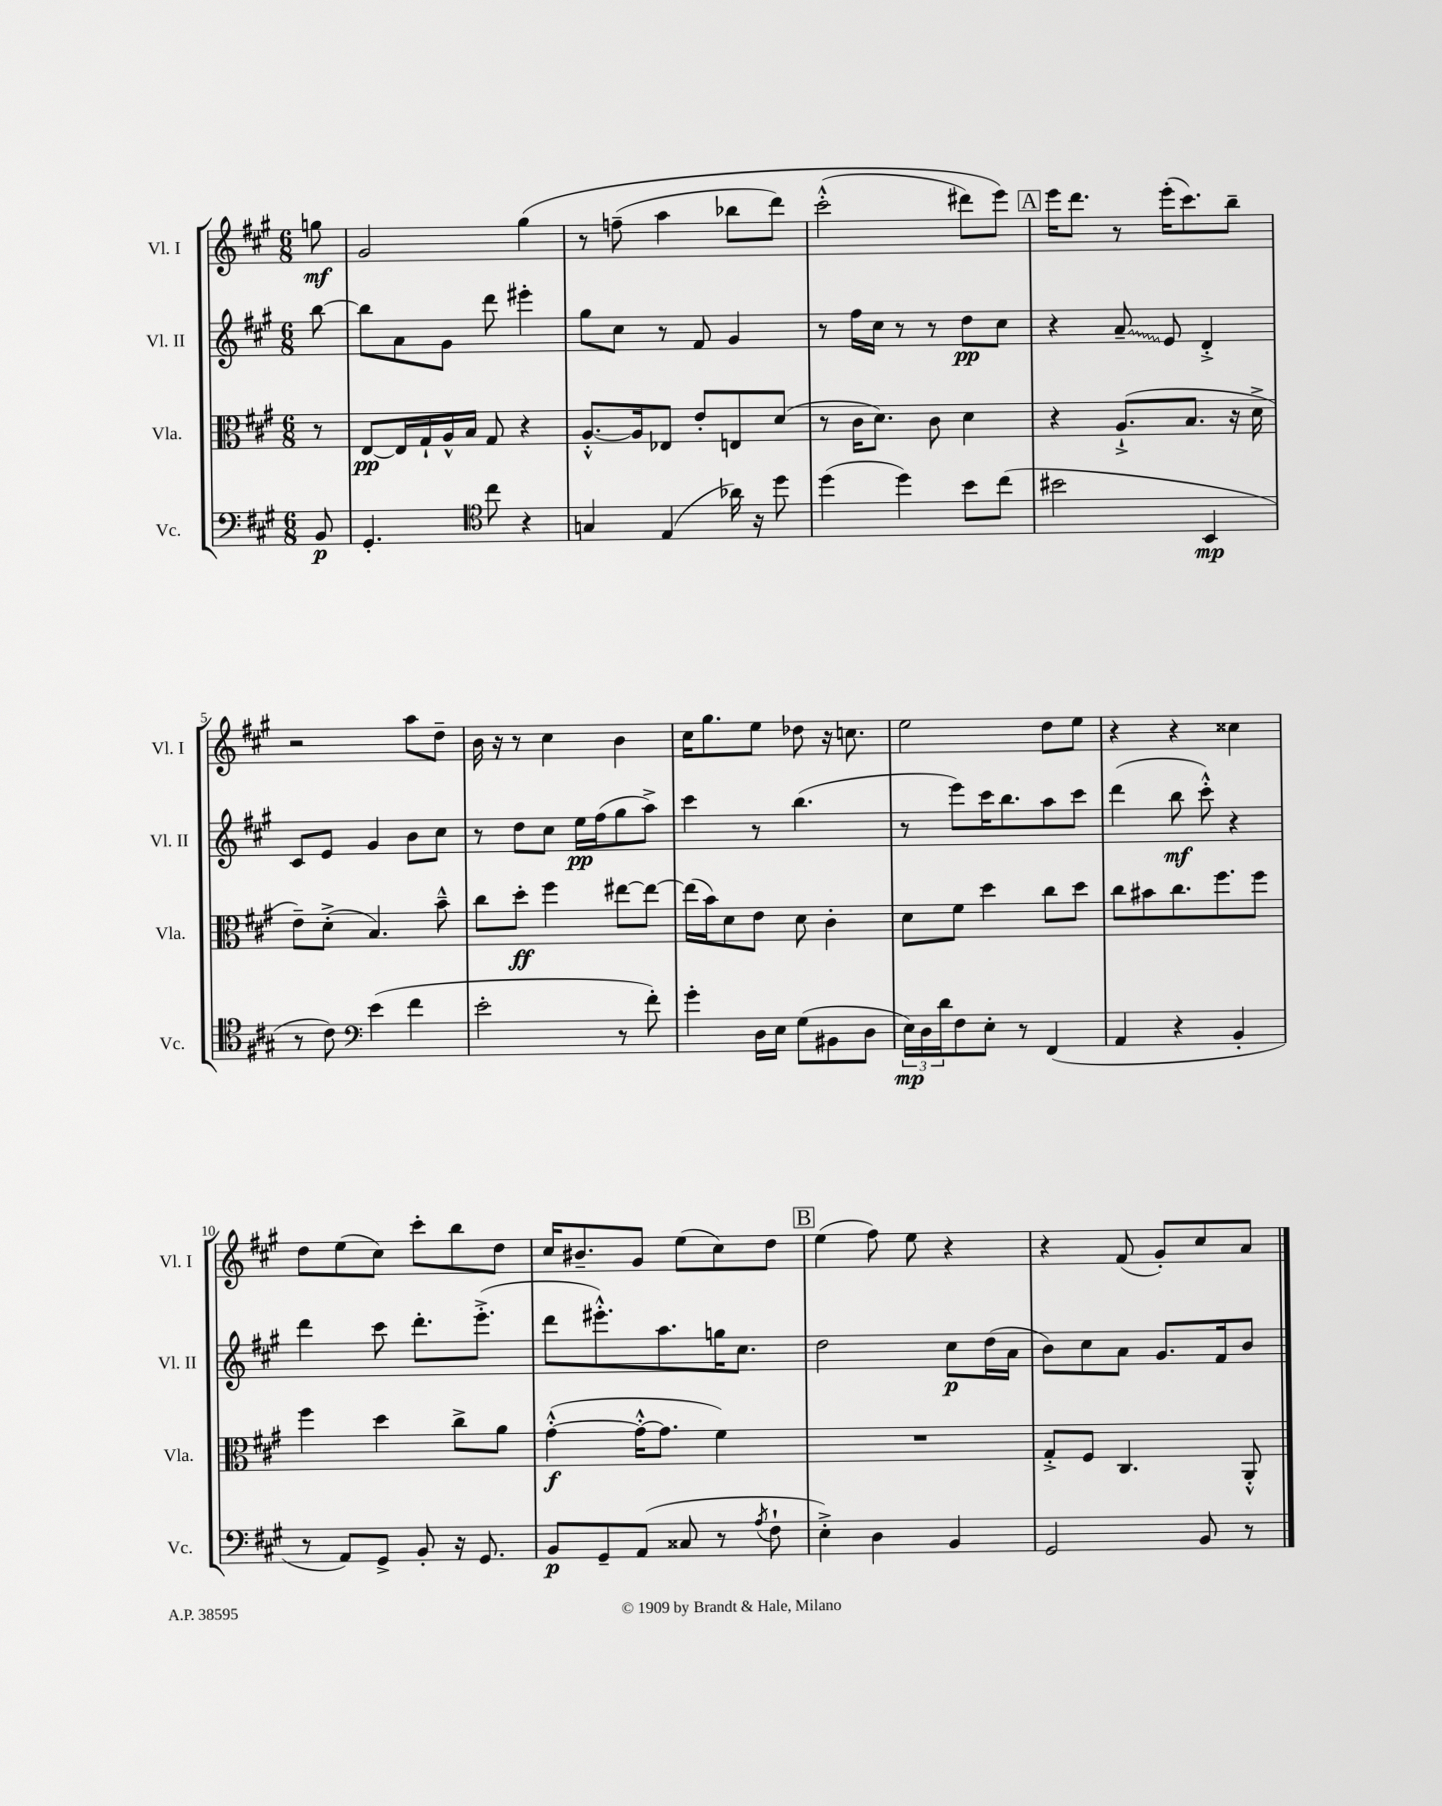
<<
\new StaffGroup <<
\new Staff = "s0" \with { instrumentName = "Vl. I" shortInstrumentName = "Vl. I" } {
    \clef treble \key a \major \numericTimeSignature \time 6/8 \partial 8
    g''8\mf |
    gis'2 gis''4\( |
    r8 f''8--( a''4 bes''8 d'''8) |
    cis'''2-.-^( dis'''8) e'''8\) |
    \mark \markup { \box "A" } e'''16 d'''8. r8 e'''16-.( cis'''8.) b''8-- |
    r2 a''8 d''8-- |
    b'16 r16 r8 cis''4 b'4 |
    cis''16 gis''8. e''8 des''8 r16 c''8. |
    e''2 d''8 e''8 |
    r4 r4 cisis''4 |
    d''8 e''8( cis''8) cis'''8-. b''8 d''8 |
    cis''16 bis'8.-- gis'8 e''8( cis''8) d''8 |
    \mark \markup { \box "B" } e''4( fis''8) e''8 r4 |
    r4 fis'8( gis'8-.) cis''8 a'8 \bar "|." |
}
\new Staff = "s1" \with { instrumentName = "Vl. II" shortInstrumentName = "Vl. II" } {
    \clef treble \key a \major \numericTimeSignature \time 6/8 \partial 8
    b''8~ |
    b''8 a'8 gis'8 d'''8 eis'''4-. |
    gis''8 cis''8 r8 fis'8 gis'4 |
    r8 fis''16 cis''16 r8 r8 d''8\pp cis''8 |
    \mark \markup { \box "A" } r4 \once \override Glissando.style = #'zigzag a'8--\glissando e'8 d'4-.-> |
    cis'8 e'8 gis'4 b'8 cis''8 |
    r8 d''8 cis''8 e''16\pp fis''16( gis''8 a''8->) |
    cis'''4 r8 b''4.( |
    r8 e'''8) cis'''16 b''8. a''8 cis'''8 |
    d'''4( b''8\mf cis'''8-.-^) r4 |
    d'''4 cis'''8 d'''8.-. e'''8.-.->( |
    d'''8 eis'''8.-.-^) a''8. g''16 cis''8. |
    \mark \markup { \box "B" } d''2 cis''8\p d''16( a'16 |
    b'8) cis''8 a'8 gis'8. fis'16 b'8 \bar "|." |
}
\new Staff = "s2" \with { instrumentName = "Vla." shortInstrumentName = "Vla." } {
    \clef alto \key a \major \numericTimeSignature \time 6/8 \partial 8
    r8 |
    e8~\pp e16 gis16-! a16-^ b16 gis8 r4 |
    a8.~-.-^ a16 ees8 e'8-. e8 d'8( |
    r8 cis'16 d'8.) cis'8 d'4 |
    \mark \markup { \box "A" } r4 a8.-!->( b8. r16 d'16-> |
    e'8--) d'8-.->( b4.) b'8---^ |
    cis''8 d''8-.\ff fis''4 eis''8~ eis''8~ |
    eis''16( b'16) d'8 e'8 d'8 cis'4-. |
    d'8 fis'8 d''4 cis''8 d''8 |
    cis''8 bis'8 cis''8. fis''8. fis''8 |
    fis''4 d''4 cis''8-> a'8 |
    gis'4~-.-^\f( gis'16~-.-^ gis'8. fis'4) |
    \mark \markup { \box "B" } R2. |
    gis8-.-> fis8 cis4. a,8-.-^ \bar "|." |
}
\new Staff = "s3" \with { instrumentName = "Vc." shortInstrumentName = "Vc." } {
    \clef bass \key a \major \numericTimeSignature \time 6/8 \partial 8
    b,8\p |
    gis,4.-. \clef tenor cis''8 r4 |
    g4 e4( aes'16) r16 d''8 |
    d''4( d''4) b'8 cis''8( |
    \mark \markup { \box "A" } bis'2 b,4\mp |
    r8 cis'8) \clef bass e'4( fis'4 |
    e'2-. r8 fis'8-.) |
    gis'4-. d16 e16 gis8( bis,8 d8 |
    \tuplet 3/2 { e16\mp) d16 d'16 } fis8 e8-. r8 fis,4( |
    a,4 r4 b,4-. |
    r8 a,8) gis,8-> b,8-. r16 gis,8. |
    b,8\p gis,8-- a,8( cisis8 r8 \acciaccatura { a8 } fis8-! |
    \mark \markup { \box "B" } e4-.->) d4 b,4 |
    gis,2 b,8 r8 \bar "|." |
}
>>
>>
